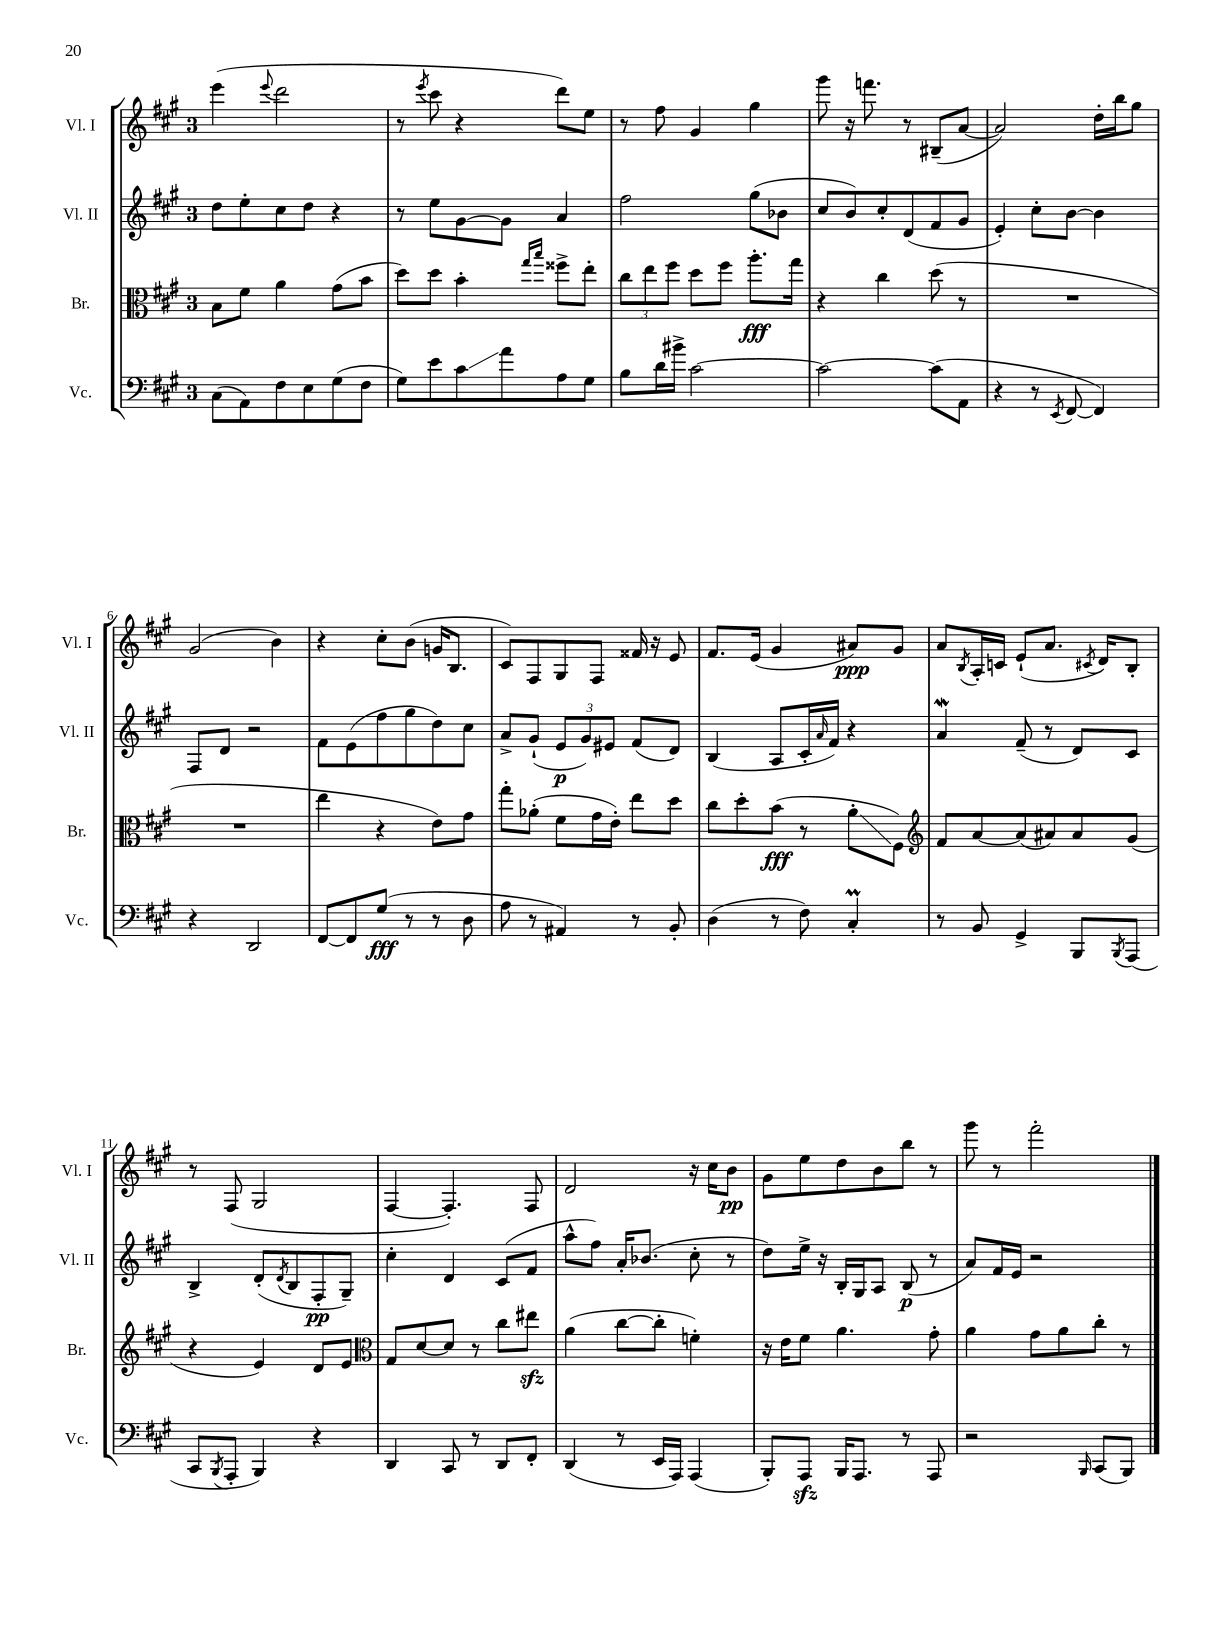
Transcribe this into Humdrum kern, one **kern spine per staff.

**kern	**kern	**kern	**kern
*staff4	*staff3	*staff2	*staff1
*clefF4	*clefC3	*clefG2	*clefG2
*k[f#c#g#]	*k[f#c#g#]	*k[f#c#g#]	*k[f#c#g#]
*M3/4	*M3/4	*M3/4	*M3/4
(8C#	8B	8dd	(4eee
8AA)	8f#	8ee'	.
.	.	.	8qqeee
8F#	4a	8cc#	2ddd
8E	.	8dd	.
(8G#	(8g#	4r	.
8F#	8b	.	.
=	=	=	=
8G#)	8dd)	8r	8r
.	.	.	8qeee
8e	8dd	8ee	8ccc#
8c#	4b'	[8g#	4r
8a	.	8g#]	.
.	16qqgg#	.	.
.	16qqbb	.	.
8A	8ff##^	4a	8ddd)
8G#	8ee'	.	8ee
=	=	=	=
8B	12cc#	2ff#	8r
.	12ee	.	.
16d	.	.	8ff#
.	12ff#	.	.
16b#^	.	.	.
[2c#	8dd	.	4g#
.	8ff#	.	.
.	8.aa'	(8gg#	4gg#
.	.	8b-	.
.	16gg#	.	.
=	=	=	=
2c#_	4r	8cc#	8ggg#
.	.	8b)	16r
.	.	.	8.fff
.	4cc#	8cc#'	.
.	.	(8d	8r
(8c#]	(8dd	8f#	(8B#~
8AA	8r	8g#	[8a
=	=	=	=
4r	2.r	4e')	2a])
8r	.	8cc#'	.
8qEE	.	.	.
[8FF#	.	[8b	.
4FF#])	.	4b]	16dd'
.	.	.	16bb
.	.	.	8gg#
=	=	=	=
4r	2.r	8F#	(2g#
.	.	8d	.
2DD	.	2r	.
.	.	.	4b)
=	=	=	=
[8FF#	4ee	8f#	4r
8FF#]	.	(8e	.
(8G#	4r	8ff#	8cc#'
8r	.	8gg#	(8b
8r	8e)	8dd)	16g
.	.	.	8.B
8D	8g#	8cc#	.
=	=	=	=
8A	8gg#'	8a^	8c#)
8r	(8a-'	(8g#`	8F#
4AA#)	8f#	12e	8G#
.	.	12g#)	.
.	16g#	.	8F#
.	.	12e#	.
.	16e')	.	.
8r	8ee	(8f#	16f##
.	.	.	16r
8BB'	8dd	8d)	8e
=	=	=	=
(4D	8cc#	(4B	8.f#
.	8dd'	.	.
.	.	.	(16e
8r	(8b	8A	4g#
8F#)	8r	16c#'	.
.	.	16qqa	.
.	.	16f#)	.
4C#'	8a'	4r	8a#)
.	8F#)	.	8g#
=	=	=	=
*	*clefG2	*	*
8r	8f#	4a	8a
.	.	.	8qB
8BB	[8a	.	16A'
.	.	.	16c
4GG#^	(8a]	(8f#~	(8e`
.	8a#)	8r	8.a
8BBB	8a#	8d)	.
.	.	.	8qc#
.	.	.	16d)
8qBBB	.	.	.
(8AAA	(8g#	8c#	8B'
=	=	=	=
8CC#	4r	4B^	8r
8qBBB	.	.	.
8AAA'	.	.	(8F#
4BBB)	4e)	(8d'	2G#
.	.	8qd	.
.	.	8B	.
4r	8d	8F#'	.
.	8e	8G#~)	.
=	=	=	=
*	*clefC3	*	*
4DD	8G#	4cc#'	[4F#
.	[8d	.	.
8CC#	8d]	4d	4.F#'])
8r	8r	.	.
8DD	8cc#	(8c#	.
8FF#'	8ee#	8f#	8F#
=	=	=	=
(4DD	(4a	8aa^^	2d
.	.	8ff#)	.
8r	[8cc#	16a'	.
.	.	(8.b-	.
16EE	8cc#']	.	.
16AAA)	.	.	.
(4AAA	4f')	8cc#'	16r
.	.	.	16cc#
.	.	8r	8b
=	=	=	=
8BBB')	16r	8dd)	8g#
.	16e	.	.
8AAA	8f#	16ee^	8ee
.	.	16r	.
16BBB	4.a	16B'	8dd
8.AAA	.	16G#	.
.	.	8A	8b
8r	.	(8B	8bb
8AAA	8g#'	8r	8r
=	=	=	=
2r	4a	8a)	8ggg#
.	.	16f#	8r
.	.	16e	.
.	8g#	2r	2fff#'
.	8a	.	.
16qqBBB	.	.	.
(8CC#	8cc#'	.	.
8BBB)	8r	.	.
==	==	==	==
*-	*-	*-	*-
